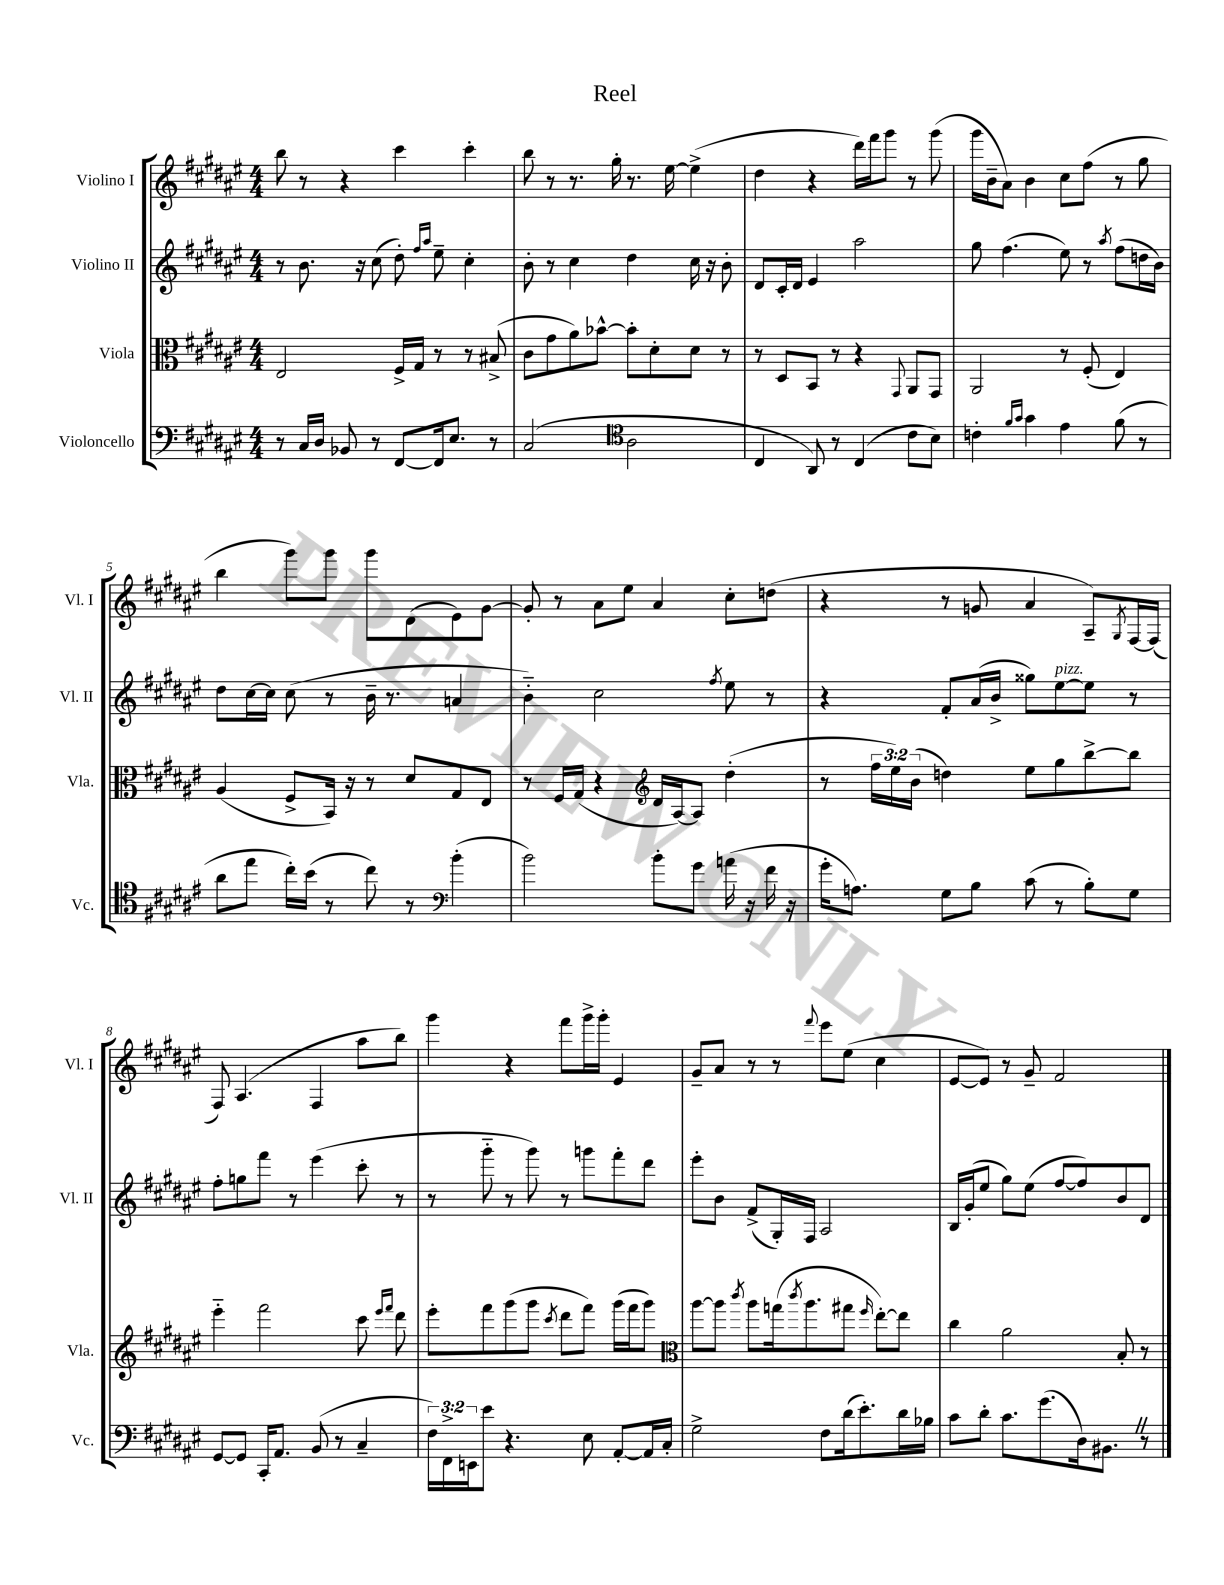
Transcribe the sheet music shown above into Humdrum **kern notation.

**kern	**kern	**kern	**kern
*part4	*part3	*part2	*part1
*staff4	*staff3	*staff2	*staff1
*I"Violoncello	*I"Viola	*I"Violino II	*I"Violino I
*I'Vc.	*I'Vla.	*I'Vl. II	*I'Vl. I
*clefF4	*clefC3	*clefG2	*clefG2
*k[f#c#g#d#a#e#]	*k[f#c#g#d#a#e#]	*k[f#c#g#d#a#e#]	*k[f#c#g#d#a#e#]
*M4/4	*M4/4	*M4/4	*M4/4
=1	=1	=1	=1
8r	2E#/	8r	8bb\
16C#/LL	.	8.b\	8r
16D#/JJ	.	.	.
8BB-X/	.	.	4r
.	.	16r	.
8r	.	(8cc#\	.
[8FF#/L	16F#^/LL	8dd#'\)	4ccc#\
.	16G#/JJ	.	.
.	.	16qqff#/LL	.
.	.	16qqaa#/JJ	.
16FF#/k]	8r	8ee#~\	.
8.E#/J	.	.	.
.	8r	4cc#'\	4ccc#'\
8r	(8B#X^/	.	.
=2	=2	=2	=2
(2C#/	8c#\L	8b'\	8bb\
.	8g#\	8r	8r
.	8a#\)	4cc#\	8.r
.	[8b-X^^\J	.	.
.	.	.	16gg#'\
*clefC4	*	*	*
2A#\	8b-'\L]	4dd#\	8.r
.	8d#'\	.	.
.	.	.	[16ee#\
.	8d#\J	16cc#\	(4ee#^\]
.	.	16r	.
.	8r	8b'\	.
=3	=3	=3	=3
4C#/	8r	8d#/L	4dd#\
.	8D#/L	16c#'/L	.
.	.	16d#/JJ	.
8AA#/)	8BB/J	4e#/	4r
8r	8r	.	.
(4C#/	4r	2aa#\	16ddd#\LL)
.	.	.	16fff#\J
.	.	.	8ggg#\J
.	8qqGG#/	.	.
8c#\L	8AA#/L	.	8r
8B\J)	8GG#/J	.	(8ggg#\
=4	=4	=4	=4
4cn'\	2AA#/	8gg#\	16ggg#\LL
.	.	.	16b~\J
.	.	(4.ff#\	8a#\J)
16qqf#/LL	.	.	.
16qqg#/JJ	.	.	.
4g#\	.	.	4b\
4e#\	8r	8ee#\)	8cc#\L
.	(8F#'/	8r	(8ff#\J
.	.	8qaa#/	.
(8f#\	4E#/)	(8ff#\L	8r
8r	.	16ddn\L	8gg#\
.	.	16b\JJ)	.
!!LO:LB:g=z
=5	=5	=5	=5
8a#\L	(4A#/	8dd#\L	4bb\
8ee#\J	.	[16cc#\L	.
.	.	16cc#\JJ]	.
16cc#'\LL)	8F#^/L	(8cc#\	8ggg#\L)
(16b\JJ	.	.	.
8r	16BB/Jk)	8r	8ggg#\J
.	16r	.	.
8cc#\)	8r	16b~\	8ggg#\L
.	.	8.r	.
8r	8d#/L	.	(8d#\
*clefF4	*	*	*
(4b'\	8G#/	4an/	8e#\)
.	8E#/J	.	[8g#\J
=6	=6	=6	=6
2b\)	8r	4b\)	8g#'/]
.	16F#/LL	.	8r
.	(16G#/JJ	.	.
.	4r	2cc#\	8a#\L
.	.	.	8ee#\J
*	*clefG2	*	*
8b'\L	16d#/LL	.	4a#/
.	[16A#/J)	.	.
8g#\J	8A#/J]	.	.
.	.	8qff#/	.
(16an\	(4dd#'\	8ee#\	8cc#'\L
16r	.	.	.
16f#\	.	8r	(8ddn\J
16r	.	.	.
=7	=7	=7	=7
16g#'\KL	8r	4r	4r
8.An\J)	.	.	.
.	24ff#\LL	.	.
.	24ee#\)	.	.
.	(24b\JJ	.	.
8G#\L	4ddn\)	8f#'/L	8r
8B\J	.	(16a#/L	8gn/
.	.	16b^/JJ	.
(8c#\	8ee#\L	8gg##X\L)	4a#/
!	!	!LO:TX:a:i:t=pizz.	!
8r	8gg#\	[8ee#\	.
8B'\L)	[8bb^\	8ee#\J]	8A#~/L)
.	.	.	8qG#/
8G#\J	8bb\J]	8r	[16F#/L
.	.	.	(16F#/JJ]
!!LO:LB:g=z
=8	=8	=8	=8
[8GG#/L	4eee#\	8ff#'\L	8F#/)
8GG#/J]	.	8ggn\	(4.A#/
16CC#'/KL	2fff#\	8fff#\J	.
8.AA#/J	.	.	.
.	.	8r	.
(8BB/	.	(4eee#\	4F#/
8r	.	.	.
4C#~/	8ccc#\	8ccc#'\	8aa#\L
.	16qqeee#/LL	.	.
.	16qqfff#/JJ	.	.
.	8ddd#\	8r	8bb\J)
=9	=9	=9	=9
24F#\LL)	8eee#'\L	8r	4ggg#\
24FF#^\	.	.	.
24EEn\J	.	.	.
8e#\J	8fff#\	8ggg#\	.
4.r	(8ggg#\	8r	4r
.	8ggg#\J	8ggg#\)	.
.	8qccc#/	.	.
.	8ddd#\L	8r	8fff#\L
8E#\	8fff#\J)	8gggn\L	16ggg#^\L
.	.	.	16ggg#'\JJ
[8AA#'/L	(16ggg#\LL	8fff#'\	4e#/
.	16fff#\J	.	.
16AA#/L]	8ggg#\J)	8ddd#\J	.
16C#'/JJ	.	.	.
=10	=10	=10	=10
*	*clefC3	*	*
2G#^\	[8aa#\L	8eee#'\L	8g#~/L
.	8aa#\J]	8b\J	8a#/J
.	8qccc#/	.	.
.	8aa#\L	(8f#^/L	8r
.	(16ggn\k	16G#'/L)	8r
.	8qccc#/	.	.
.	8.aa#\	16F#/JJ	.
.	.	.	8qqfff#/
8F#\L	.	2A#/	8eee#\L
(16d#\k	8gg#X\J	.	(8ee#\J
8.e#'\)	.	.	.
.	16qqff#/	.	.
.	[8ee#'\L)	.	4cc#\
16d#\L	8ee#\J]	.	.
16B-X\JJ	.	.	.
=11	=11	=11	=11
8c#\L	4cc#\	16B/LL	[8e#/L
.	.	(16g#'/J	.
8d#'\J	.	8ee#/J	8e#/J])
8.c#\L	2a#\	8gg#\L)	8r
.	.	(8ee#\J	8g#~/
(8.g#\	.	.	.
.	.	[8ff#/L	2f#/
16D#\k)	.	8ff#/])	.
8.BB#XZ\J	.	.	.
.	8B'/	8b/	.
8r	8r	8d#/J	.
==	==	==	==
*-	*-	*-	*-
